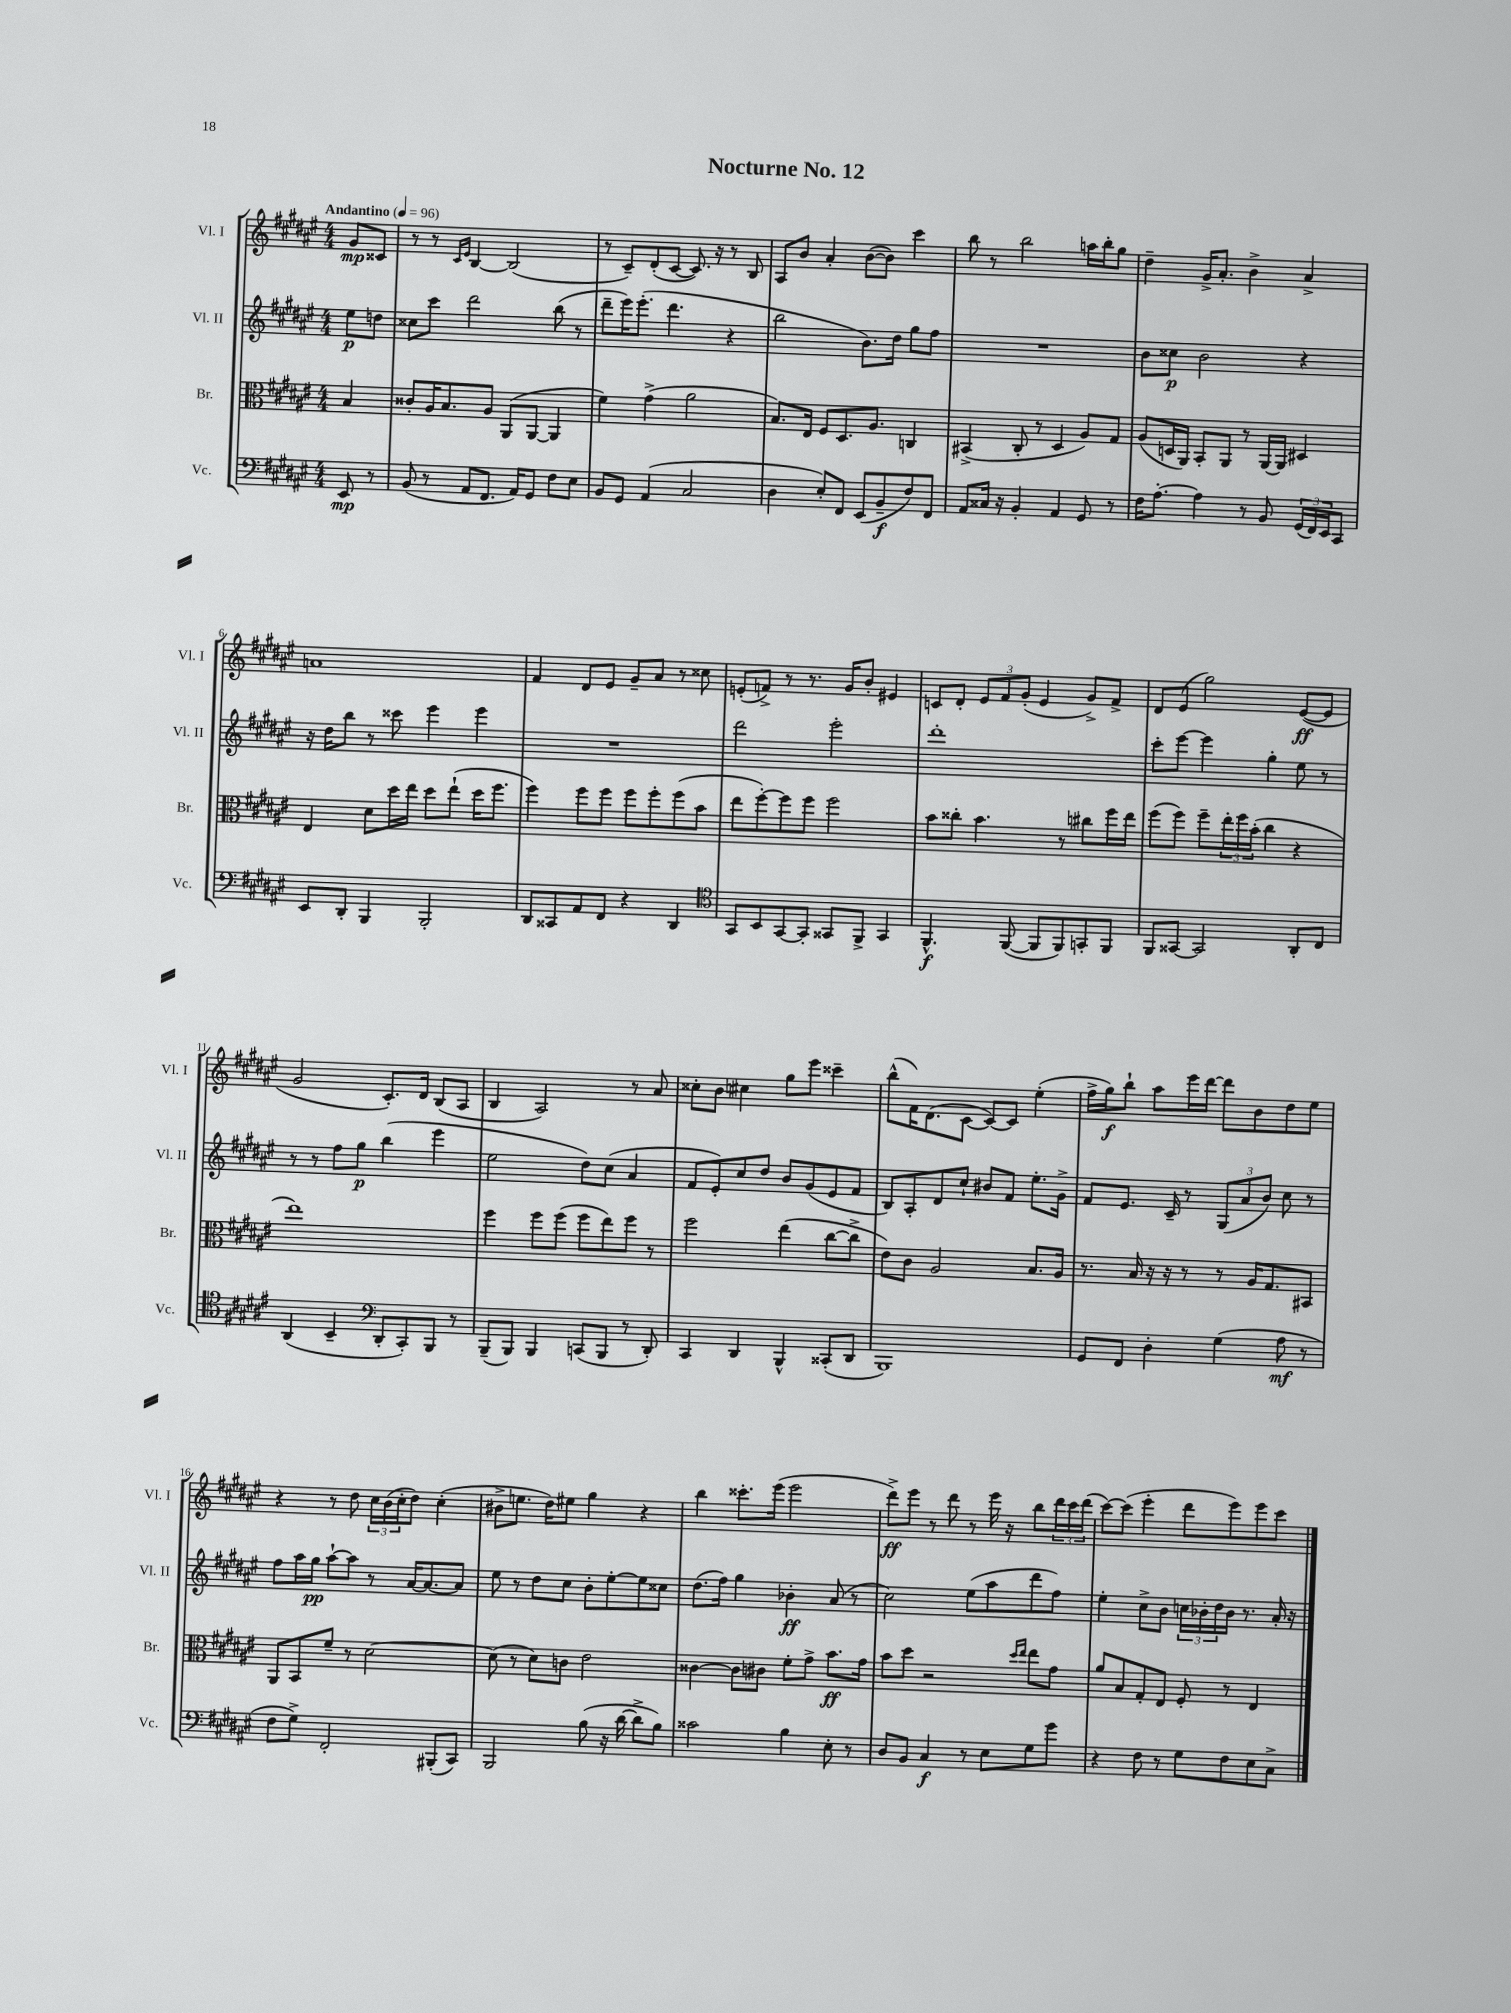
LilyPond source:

\header { title = "Nocturne No. 12" }
<<
\new StaffGroup <<
\new Staff = "s0" \with { instrumentName = "Vl. I" shortInstrumentName = "Vl. I" } {
    \clef treble \key fis \major \numericTimeSignature \time 4/4 \partial 4 \tempo "Andantino" 4 = 96
    gis'8\mp cisis'8 |
    r8 r8 \grace { cis'16 eis'16 } b4~ b2( |
    r8 cis'8--) dis'8-.( cis'8~ cis'8.) r16 r8 b8 |
    ais8 b'8 ais'4-. b'8~( b'8) cis'''4 |
    b''8 r8 b''2 a''16 b''16-. gis''8 |
    dis''4-- gis'16-> ais'8.-. b'4-> ais'4-> |
    a'1 |
    fis'4 dis'8 eis'8 gis'8-- ais'8 r8 cisis''8 |
    e'8-.( f'8->) r8 r8. gis'16 b'8-. eis'4 |
    c'8 dis'8-. \tuplet 3/2 { eis'8 fis'8 gis'8-.( } eis'4 gis'8->) fis'8-> |
    dis'8 eis'8( gis''2) eis'8~\ff( eis'8 |
    gis'2 cis'8.-.) dis'16 b8( ais8 |
    b4 ais2) r8 ais'8 |
    cisis''8-. b'8 cis''4 gis''8 eis'''8 cisis'''4-- |
    b''8-^( fis'16) dis'8.( cis'8~ cis'8~) cis'8 eis''4-.( |
    fis''16-> gis''16\f) b''8-! ais''8 eis'''16 dis'''16~ dis'''8 b'8 dis''8 eis''8 |
    r4 r8 dis''8 \tuplet 3/2 { cis''16 b'16( cis''16-. } dis''8) cis''4-.( |
    bis'8-> e''8. dis''16) eis''8 gis''4 r4 |
    b''4 cisis'''8.-. eis'''16( eis'''2 |
    dis'''8->\ff) eis'''8 r8 dis'''8 r8 eis'''16 r16 b''8 \tuplet 3/2 { dis'''16 cis'''16 dis'''16( } |
    cis'''8~) cis'''8( eis'''4-. dis'''8 eis'''8) eis'''8 cis'''8 \bar "|." |
}
\new Staff = "s1" \with { instrumentName = "Vl. II" shortInstrumentName = "Vl. II" } {
    \clef treble \key fis \major \numericTimeSignature \time 4/4 \partial 4
    eis''8\p d''8 |
    cisis''8 cis'''8 dis'''2 b''8( r8 |
    dis'''8-- eis'''16) eis'''8.-.( dis'''4. r4 |
    b''2 b'8.) dis''16 gis''8 fis''8 |
    R1 |
    b'8 cisis''8\p b'2 r4 |
    r16 dis''16 b''8 r8 cisis'''8 eis'''4 eis'''4 |
    R1 |
    dis'''2 eis'''2-. |
    dis'''1-. |
    cis'''8-. eis'''8~ eis'''4 gis''4-. eis''8 r8 |
    r8 r8 fis''8 gis''8\p b''4( eis'''4 |
    eis''2 dis''8) cis''8( ais'4 |
    fis'8 eis'8-.) cis''8 dis''8 b'8 gis'8( eis'8 fis'8 |
    b8) ais8-. dis'8 cis''8-! bis'8 fis'8 eis''8.-. gis'16-> |
    fis'8 eis'8. cis'16-- r8 \tuplet 3/2 { gis8( ais'8 b'8) } cis''8 r8 |
    fis''8 ais''16 gis''16\pp ais''8~-! ais''8 r8 ais'16~ ais'8.~ ais'8 |
    eis''8 r8 dis''8 cis''8 b'8-. eis''8~-. eis''8 cisis''8 |
    dis''8.( fis''16) gis''4 bes'4-.\ff ais'8( r8 |
    cis''2) eis''8( ais''8 dis'''8 fis''8) |
    eis''4-. cis''8-> b'8 \tuplet 3/2 { c''16 bes'16-. dis''16 } bes'16 r8. ais'16-. r16 \bar "|." |
}
\new Staff = "s2" \with { instrumentName = "Br." shortInstrumentName = "Br." } {
    \clef alto \key fis \major \numericTimeSignature \time 4/4 \partial 4
    b4 |
    cisis'8-. ais16 b8. ais8 ais,8( ais,8~ ais,4 |
    fis'4) gis'4->( ais'2 |
    b8.) eis16 fis8 dis8. ais8. c4 |
    bis,4->( cis8-. r8 dis4 ais8) gis8 |
    ais8( d16 ais,16) b,8-. ais,8 r8 ais,16~ ais,16 dis4 |
    eis4 dis'8 dis''16 eis''16 dis''8 eis''8-!( dis''16 fis''8. |
    fis''4) fis''8 fis''8 fis''8 fis''8-. fis''8( b'8 |
    eis''8 fis''8~-.) fis''8 fis''8 fis''2 |
    b'8 cisis''8-. b'4. r8 cis''8 fis''16 eis''16 |
    fis''8( fis''8) fis''8-- \tuplet 3/2 { eis''16-. fis''16 b'16-.( } cis''4 r4 |
    eis''1) |
    fis''4 fis''8 fis''8( fis''8 eis''8) fis''8 r8 |
    fis''2 eis''4( cis''8~ cis''8-> |
    eis'8) cis'8 ais2 b8. ais16 |
    r8. b16 r16 r16 r8 r8 ais16 gis8. bis,8 |
    ais,8 b,8 fis'8-- r8 dis'2~ |
    dis'8( r8 dis'8) c'8 eis'2 |
    cisis'4~ cisis'8 cis'8 fis'8-. gis'8-> b'8.\ff gis'16 |
    b'8 dis''8 r2 \grace { dis''16 eis''16 } eis''8 gis'8 |
    ais'8 b8 gis8-. eis8 fis8-. r8 eis4 \bar "|." |
}
\new Staff = "s3" \with { instrumentName = "Vc." shortInstrumentName = "Vc." } {
    \clef bass \key fis \major \numericTimeSignature \time 4/4 \partial 4
    eis,8\mp r8 |
    b,8( r8 ais,8 fis,8. ais,16) gis,8 fis8 eis8 |
    b,8 gis,8 ais,4( cis2 |
    dis4 eis8-.) fis,8 eis,8( b,8--\f fis8) fis,8 |
    ais,8 cisis16 r16 b,4-. ais,4 gis,8 r8 |
    fis16 ais8.~-. ais4 r8 b,8 \tuplet 3/2 { gis,16( fis,16) eis,16 } cis,8 |
    eis,8 dis,8-. b,,4 b,,2-. |
    dis,8 cisis,8 ais,8 fis,8 r4 dis,4 |
    \clef tenor gis,8 b,8 gis,8~ gis,8-. gisis,8 fis,8-> gisis,4 |
    fis,4.-^\f fis,8~( fis,8 fis,8) g,8-. fis,8 |
    fis,8 gisis,8~ gisis,2 ais,8-. cis8 |
    ais,4( b,4-- \clef bass dis,8-. cis,8-.) b,,8 r8 |
    b,,8--( b,,8) b,,4 c,8( b,,8 r8 dis,8-.) |
    cis,4 dis,4 b,,4-^ cisis,8-.( dis,8 |
    b,,1) |
    gis,8 fis,8 dis4-. gis4( ais8\mf r8 |
    fis8 gis8->) fis,2-. bis,,8-.( cis,8) |
    b,,2 b8( r16 dis'16~ dis'8-> b8) |
    cisis'2 b4 eis8-. r8 |
    dis8 b,8 cis4\f r8 eis8 gis8 gis'8 |
    r4 fis8 r8 gis8 fis8 eis8 cis8-> \bar "|." |
}
>>
>>
